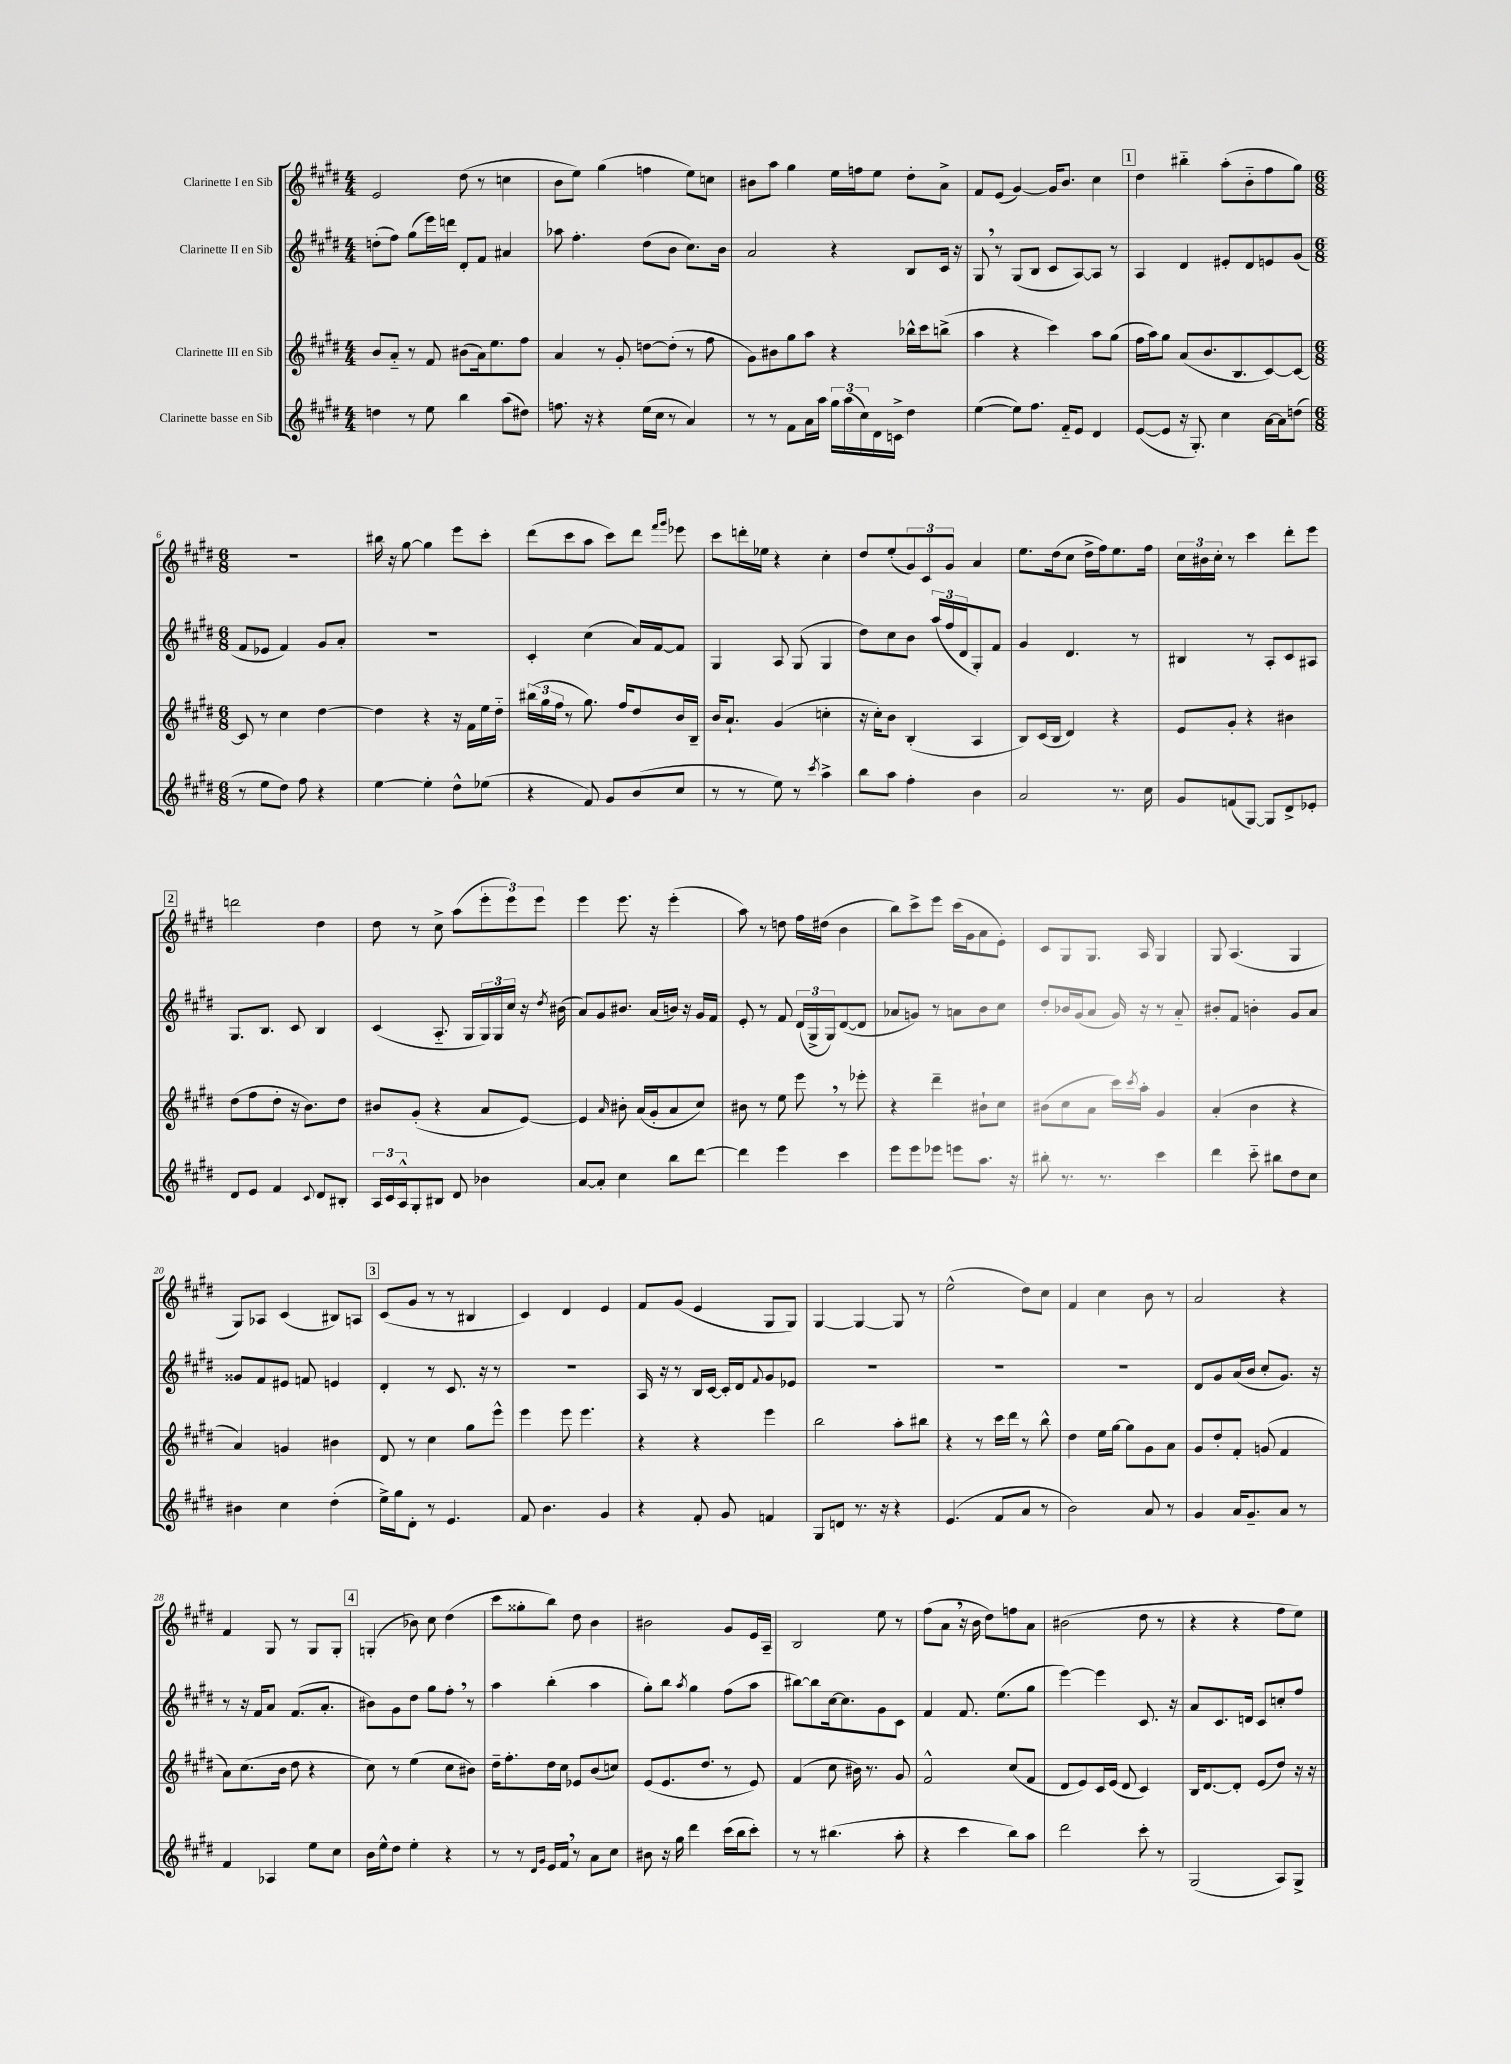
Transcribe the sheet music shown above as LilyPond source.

<<
\new StaffGroup <<
\new Staff = "s0" \with { instrumentName = "Clarinette I en Sib" } {
    \clef treble \key e \major \numericTimeSignature \time 4/4
    e'2 dis''8( r8 c''4 |
    b'8 e''8) gis''4( f''4 e''8) c''8 |
    bis'8 a''8 gis''4 e''16 f''16 e''8 dis''8-. a'8-> |
    fis'8 e'8( gis'4~) gis'16 b'8. cis''4 |
    \mark \markup { \box "1" } dis''4 bis''4-_ a''8-.( b'8-_ fis''8 gis''8) |
    \numericTimeSignature \time 6/8 R2. |
    bis''16 r16 gis''8~ gis''4 e'''8 cis'''8-. |
    dis'''8( cis'''8 a''8 cis'''8) dis'''8 \grace { fis'''16 gis'''16 } ees'''8 |
    cis'''8 d'''16-. ees''16 r4 cis''4-. |
    dis''8 e''8-.( \tuplet 3/2 { gis'8) cis'8 gis'8 } a'4 |
    e''8. dis''16( cis''8 dis''16-> fis''16) e''8. fis''16 |
    \tuplet 3/2 { cis''16 bis'16 cis''16-. } r8 cis'''4 dis'''8-. e'''8 |
    \mark \markup { \box "2" } d'''2 dis''4 |
    dis''8 r8 cis''8-> a''8( \tuplet 3/2 { e'''8-. e'''8) e'''8 } |
    e'''4 e'''8. r16 e'''4-.( |
    a''8) r8 d''8 fis''16 dis''16( b'4 |
    b''8) cis'''8-> e'''8 cis'''16( gis'16 a'8 e'8-.) |
    cis'8 gis8 gis8. a16 gis4 |
    gis8 a4.( gis4 |
    gis8) aes8 cis'4( bis8) a8 |
    \mark \markup { \box "3" } cis'8( gis'8 r8 r8 bis4 |
    cis'4) dis'4 e'4 |
    fis'8 gis'8( e'4 gis8 gis8) |
    gis4~ gis4~ gis8 r8 |
    e''2-^( dis''8) cis''8 |
    fis'4 cis''4 b'8 r8 |
    a'2 r4 |
    fis'4 gis8 r8 gis8 gis8-. |
    \mark \markup { \box "4" } g4-.( bes'8) cis''8 dis''4( |
    cis'''8 gisis''8-. b''8) dis''8 b'4 |
    bis'2 gis'8 e'16 a16-- |
    b2 e''8 r8 |
    fis''8( a'8 \breathe r16 b'16 dis''8) f''8 a'8 |
    bis'2( dis''8 r8 |
    r4 r4 fis''8 e''8) \bar "|." |
}
\new Staff = "s1" \with { instrumentName = "Clarinette II en Sib" } {
    \clef treble \key e \major \numericTimeSignature \time 4/4
    d''8-.( fis''8) gis''8( e'''16) d'''16 dis'8-. fis'8 ais'4 |
    aes''8 fis''4.-. dis''8( b'8 cis''8.) b'16 |
    a'2 r4 b8 cis'16 r16 |
    gis8 \breathe r8 gis8( b8 cis'8 a8~) a8 r8 |
    \mark \markup { \box "1" } a4 dis'4 eis'8-. dis'8 e'8 gis'8( |
    \numericTimeSignature \time 6/8 fis'8 ees'8 fis'4) gis'8 a'8-. |
    R2. |
    cis'4-. cis''4( a'16) fis'16~ fis'8 |
    gis4 a8 gis8( gis4 |
    dis''8) cis''8 b'8 \tuplet 3/2 { a''16( fis''16 dis'16 } gis8-.) fis'8 |
    gis'4 dis'4. r8 |
    bis4 r8 a8-. cis'8 ais8 |
    \mark \markup { \box "2" } gis8. b8. cis'8 b4 |
    cis'4( a8.-_ gis16 \tuplet 3/2 { gis16) gis16 cis''16 } r16 \acciaccatura { dis''8 } bis'16( |
    a'8) gis'8 bis'8. a'16( b'16) r16 gis'16 fis'16 |
    e'8-. r8 fis'8 \tuplet 3/2 { dis'16( gis16-> gis16) } dis'8~( dis'8 |
    aes'8 g'8) r8 a'8 b'8 cis''8 |
    dis''8-. bes'16 gis'16( a'8 gis'16) r16 r8 a'8-_ |
    bis'8-. fis'8 b'4-. gis'8 a'8 |
    gisis'8 fis'8 eis'8 f'8 e'4 |
    \mark \markup { \box "3" } dis'4-. r8 cis'8. r16 r8 |
    R2. |
    a16 r16 r8 b16 cis'16~ cis'16-. dis'16 \appoggiatura { fis'8 } gis'8 ees'8 |
    R2. |
    R2. |
    R2. |
    dis'8 gis'8 a'16( b'16 cis''8-. gis'8.) r16 |
    r8 r16 fis'16 a'8 fis'8.( a'8.-. |
    \mark \markup { \box "4" } bis'8) gis'8 dis''8 gis''8 fis''8-. \breathe r8 |
    a''4 b''4-.( a''4 |
    gis''8-.) b''8 \acciaccatura { a''8 } gis''4 fis''8( a''8 |
    bis''8~) bis''8 cis''16~ cis''8. gis'8 cis'8 |
    fis'4 fis'8. e''8.( gis''8 |
    e'''4~) e'''4 cis'8. r16 |
    a'8 cis'8. d'16 cis'8 c''8-. fis''8 \bar "|." |
}
\new Staff = "s2" \with { instrumentName = "Clarinette III en Sib" } {
    \clef treble \key e \major \numericTimeSignature \time 4/4
    b'8 a'8-_ r8 fis'8 bis'8( a'16) e''8. fis''8 |
    a'4 r8 gis'8-. d''8~ d''8-.( r8 fis''8 |
    gis'8) bis'8 gis''8 a''8 r4 bes''16-^ cis'''16 b''8->( |
    a''4 r4 cis'''4) a''8 gis''8( |
    \mark \markup { \box "1" } fis''16 a''16) gis''8 a'8( b'8. b8. cis'8~) cis'8~ |
    \numericTimeSignature \time 6/8 cis'8 r8 cis''4 dis''4~ |
    dis''4 r4 r16 fis'16 e''16 dis''16-_ |
    \tuplet 3/2 { bis''16( gis''16 fis''16 } r8 gis''8.) fis''16 dis''8 b'16 b16-- |
    b'16 a'8.-! gis'4( c''4-. |
    r16 cis''16-.) b'8 b4-.( a4 |
    b8) cis'16( b16 dis'4) r4 |
    e'8 gis'8-. r4 bis'4 |
    \mark \markup { \box "2" } dis''8( fis''8 dis''8-. r16 b'8.) dis''8 |
    bis'8 gis'8-.( r4 a'8 e'8~) |
    e'4 \grace { a'16 } bis'8-. a'16( gis'16-. a'8 cis''8) |
    bis'8 r8 e''8 e'''8 \breathe r8 ees'''8-. |
    r4 dis'''4-- bis'8-! cis''8 |
    bis'8( cis''8 a'8 cis'''16) \acciaccatura { cis'''8 } a''16-. gis'4 |
    a'4-.( b'4 r4 |
    a'4) g'4 bis'4 |
    \mark \markup { \box "3" } dis'8 r8 cis''4 gis''8 e'''8-^ |
    e'''4 e'''8 e'''4. |
    r4 r4 e'''4 |
    b''2 a''8-. bis''8 |
    r4 r8 cis'''16 dis'''16 r8 b''8-^ |
    dis''4 e''16 gis''16~ gis''8 gis'8 a'8 |
    gis'8 dis''8-. fis'8-. g'8( fis'4 |
    a'8) cis''8.( b'16 dis''8 r4 |
    \mark \markup { \box "4" } cis''8) r8 e''4( cis''8 bis'8) |
    dis''16-- fis''8.-. dis''16 cis''16 ees'8 b'8( c''8) |
    e'8( e'8. dis''8. r8 e'8) |
    fis'4( cis''8 bis'16) r8. gis'8 |
    fis'2-^ cis''8( fis'8 |
    dis'8 e'8) cis'16 e'16( dis'8 cis'4) |
    b16 dis'8.~ dis'8-. e'8( dis''8) r16 r16 \bar "|." |
}
\new Staff = "s3" \with { instrumentName = "Clarinette basse en Sib" } {
    \clef treble \key e \major \numericTimeSignature \time 4/4
    d''4 r8 e''8 b''4 a''8( dis''8) |
    f''8. r16 r4 e''16( cis''16 r8 a'4) |
    r8 r8 fis'8 a'16 a''16 \tuplet 3/2 { gis''16 a''16( cis''16) } dis'16 c'16-> dis''4 |
    e''4~( e''8) fis''8. fis'16-_ e'8 dis'4 |
    \mark \markup { \box "1" } e'8~( e'8 r16 gis8.-.) cis''4 a'16~ a'16 d''8( |
    \numericTimeSignature \time 6/8 r8 e''8 dis''8) fis''8 r4 |
    e''4~ e''4-. dis''8-^ ees''8( |
    r4 fis'8) gis'8 b'8( cis''8 |
    r8 r8 e''8) r8 \acciaccatura { cis'''8 } a''4-> |
    b''8 a''8 fis''4-. b'4 |
    a'2 r8. cis''16 |
    gis'8 f'8( gis8~) gis8 dis'8-> ees'8-. |
    \mark \markup { \box "2" } dis'8 e'8 fis'4 \appoggiatura { cis'8 } dis'8 bis8-. |
    \tuplet 3/2 { a16 cis'16 a16-^ } gis8-. bis8 dis'8 bes'4 |
    a'8~ a'8-. cis''4 b''8 dis'''8~ |
    dis'''4 e'''4 cis'''4 |
    e'''8 e'''8 ees'''8 e'''8 a''8. r16 |
    bis''8-. r8. r8. cis'''4 |
    dis'''4 cis'''8-_ bis''8 dis''8 cis''8 |
    bis'4 cis''4 dis''4-.( |
    \mark \markup { \box "3" } e''16->) gis''16 dis'8-. r8 e'4. |
    fis'8 b'4. gis'4 |
    r4 fis'8-. gis'8 f'4 |
    gis8 d'8 r8. r16 r4 |
    e'4.( fis'8 a'8 r8 |
    b'2) a'8 r8 |
    gis'4 a'16 gis'8.-- a'8 r8 |
    fis'4 aes4 e''8 cis''8 |
    \mark \markup { \box "4" } b'16 e''16-^ dis''8 e''4-. r4 |
    r8 r8 \grace { dis'16 gis'16 } e'16 fis'16 \breathe r8 a'8 cis''8 |
    bis'8 r16 gis''16 dis'''4 cis'''16( b''16 cis'''8-.) |
    r8 r8 bis''4.( a''8-. |
    r4 cis'''4 b''8) a''8 |
    dis'''2 cis'''8-. r8 |
    gis2( a8) gis8-> \bar "|." |
}
>>
>>
